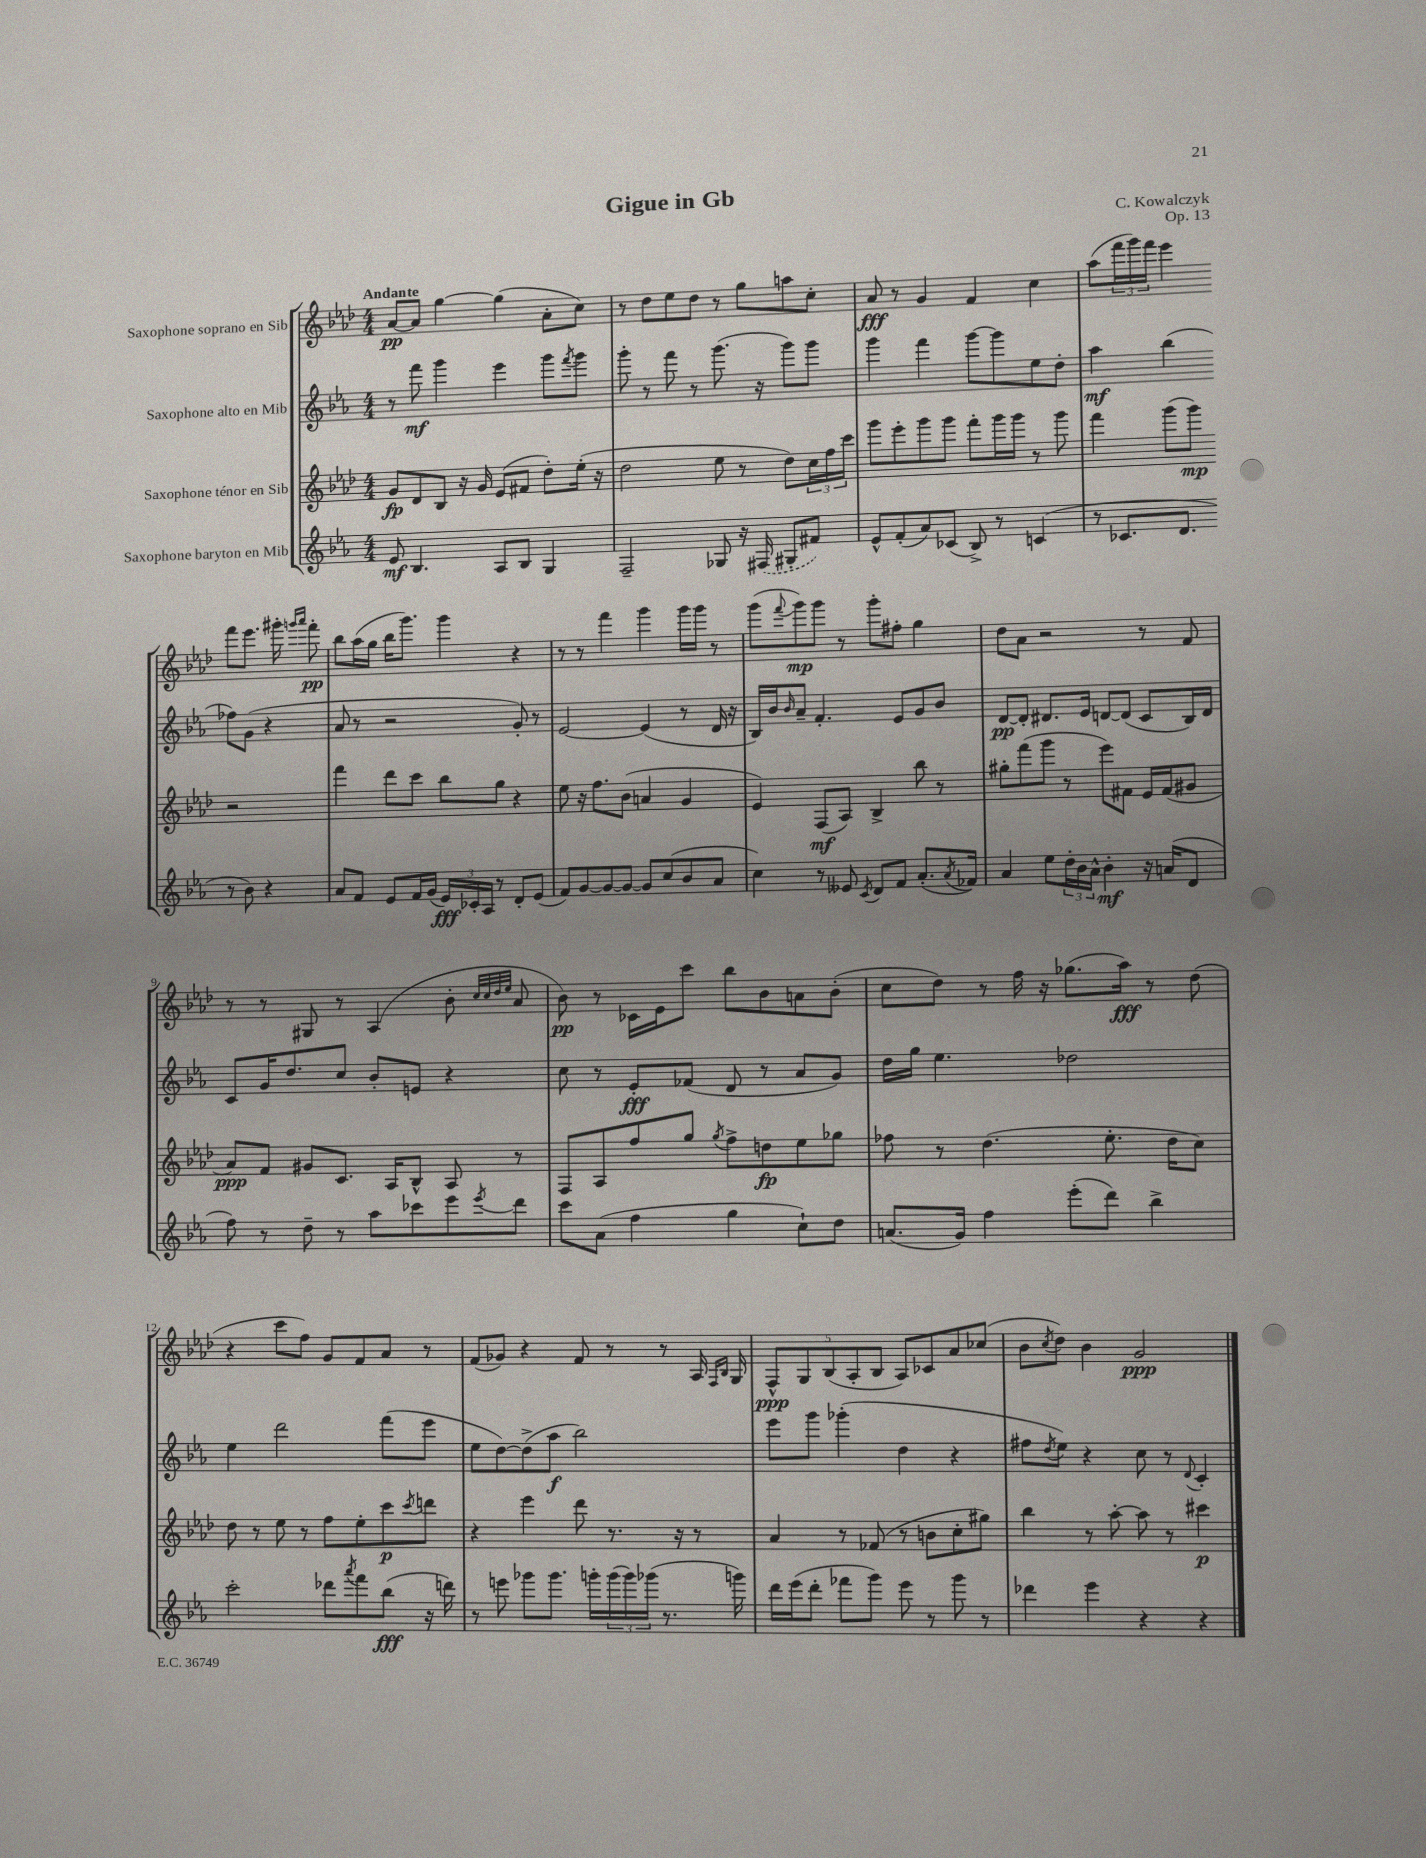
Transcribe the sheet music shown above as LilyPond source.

\header { title = "Gigue in Gb" composer = "C. Kowalczyk" opus = "Op. 13" }
<<
\new StaffGroup <<
\new Staff = "s0" \with { instrumentName = "Saxophone soprano en Sib" } {
    \clef treble \key aes \major \numericTimeSignature \time 4/4 \tempo "Andante"
    aes'8~\pp aes'8 g''4~ g''4( aes'8-. c''8) |
    r8 des''8 ees''8 des''8 r8 g''8 a''8 c''8-. |
    aes'8\fff r8 g'4 f'4 c''4 |
    aes''8( \tuplet 3/2 { f'''16 g'''16) f'''16 } ees'''4 f'''8 ees'''8. gis'''16-. \grace { g'''16 aes'''16 } f'''8-.\pp |
    bes''8 aes''16( g''16 bes''16 g'''8.) g'''4 r4 |
    r8 r8 f'''4 g'''4 g'''16 g'''16 r8 |
    g'''8( \appoggiatura { f'''8 } g'''8\mp) g'''8 r8 g'''8-. fis''8-. g''4 |
    des''8 aes'8 r2 r8 f'8 |
    r8 r8 gis8 r8 aes4( bes'8-. \grace { c''32 c''32 des''32 ees''32 } aes'8 |
    bes'8\pp) r8 ces'16 ees'16 c'''8 bes''8 bes'8 a'8 bes'8-.( |
    c''8 des''8) r8 f''16 r16 ges''8.( aes''16\fff) r8 des''8( |
    r4 c'''8 f''8) g'8 f'8 aes'8 r8 |
    f'8( ges'8) r4 f'8 r8 r8 aes16 \grace { f16 bes16 } g16 |
    \tuplet 5/4 { f8-^\ppp g8 bes8( aes8-. bes8 } aes8) ces'8 aes'8 ces''8( |
    bes'8 \acciaccatura { c''8 } des''8) bes'4 g'2\ppp \bar "|." |
}
\new Staff = "s1" \with { instrumentName = "Saxophone alto en Mib" } {
    \clef treble \key ees \major \numericTimeSignature \time 4/4
    r8 f'''8\mf g'''4 ees'''4 g'''8 \acciaccatura { f'''8 } g'''8 |
    g'''8-. r8 f'''8 r8 g'''8.( r16 g'''8) g'''8 |
    g'''4 f'''4 g'''8~ g'''8 ees''8 d''8-. |
    aes''4\mf bes''4( fes''8) g'8( r4 |
    aes'8 r8 r2 g'8-.) r8 |
    ees'2~ ees'4( r8 d'16 r16 |
    bes16) bes'16 \grace { bes'16 } aes'8-- f'4.-. ees'8 g'8 bes'8 |
    d'8~\pp d'8-. dis'8. ees'16 d'8~ d'8( c'8 bes16) d'16 |
    c'8 g'16 d''8. c''8 bes'8-. e'8 r4 |
    c''8 r8 ees'8-.\fff fes'8( d'8 r8 aes'8 g'8) |
    d''16 g''16 ees''4. des''2 |
    ees''4 d'''2 f'''8( ees'''8 |
    ees''8 d''8~) d''8->( aes''8\f bes''2) |
    ees'''8 g'''8 ges'''4-.( d''4 r4 |
    fis''8 \acciaccatura { d''8 } ees''8) r4 c''8 r8 \appoggiatura { d'8 } c'4-. \bar "|." |
}
\new Staff = "s2" \with { instrumentName = "Saxophone ténor en Sib" } {
    \clef treble \key aes \major \numericTimeSignature \time 4/4
    g'8\fp des'8 bes8 r16 g'16 ees'8( fis'8 des''8-.) ees''16-.( r16 |
    des''2 ees''8 r8 des''8) \tuplet 3/2 { c''16 f''16 c'''16 } |
    g'''8 ees'''8-. g'''8 g'''8 f'''8-. g'''16 g'''16 r8 g'''8 |
    f'''4 g'''8( g'''8\mp) r2 |
    f'''4 des'''8 c'''8 bes''8 g''8 r4 |
    ees''8 r16 f''8. bes'8( a'4 g'4 |
    ees'4) f8\mf( aes8) bes4-> bes''8 r8 |
    gis''8-. f'''8( g'''8 r8 ees'''8) fis'8 ees'16 fis'16( gis'8 |
    aes'8\ppp) f'8 gis'8 c'8. aes16 bes8-^ aes8 r8 |
    f8 aes8 f''8 g''8 \acciaccatura { g''8 } f''8-> d''8\fp ees''8 ges''8 |
    fes''8 r8 des''4.( ees''8.-. des''16 c''8) |
    des''8 r8 ees''8 r8 f''8 ees''8-. c'''8\p \acciaccatura { c'''8 } d'''8 |
    r4 ees'''4 des'''8 r8. r16 r8 |
    aes'4 r8 fes'8( r8 b'8 c''8-. gis''8) |
    bes''4 r8 aes''8~-. aes''8 r8 cis'''4\p \bar "|." |
}
\new Staff = "s3" \with { instrumentName = "Saxophone baryton en Mib" } {
    \clef treble \key ees \major \numericTimeSignature \time 4/4
    ees'8\mf bes4. aes8 bes8 g4 |
    f2-- ges8 r16 \once \slurDashed fis16( gis8-. fis'8) |
    ees'8-^ f'8-.( aes'8) ces'8( bes8->) r8 c'4( |
    r8 ces'8. d'8. r8 bes'8) r4 |
    aes'8 f'8 ees'8 f'16 g'16( \tuplet 3/2 { ees'16\fff) ces'16-. aes16 } r8 d'8-. ees'8( |
    f'8) g'8~ g'8~ g'8~ g'8 c''8( bes'8 aes'8 |
    c''4) r8 eeses'8 \acciaccatura { c'8 } d'8 f'8 aes'8.-.( \acciaccatura { aes'8 } fes'16) |
    aes'4 ees''8 \tuplet 3/2 { d''16-. bes'16 aes'16-^ } bes'4-.\mf r16 a'16( d'8 |
    f''8) r8 d''8-- r8 aes''8 ces'''8 ees'''8 \acciaccatura { ees'''8 } d'''8 |
    c'''8 aes'8( f''4 g''4 c''8-!) d''8 |
    a'8.( g'16) f''4 ees'''8-.( d'''8) bes''4-> |
    c'''2-. des'''8 \acciaccatura { aes'''8 } f'''8 bes''8\fff( r16 d'''16) |
    r8 e'''8 ges'''8 ges'''8. g'''16-. \tuplet 3/2 { g'''16( g'''16) ges'''16( } r8. g'''16) |
    d'''16 ees'''16( d'''8-. fes'''8 g'''8) ees'''8 r8 g'''8 r8 |
    des'''4 ees'''4 r4 r4 \bar "|." |
}
>>
>>
